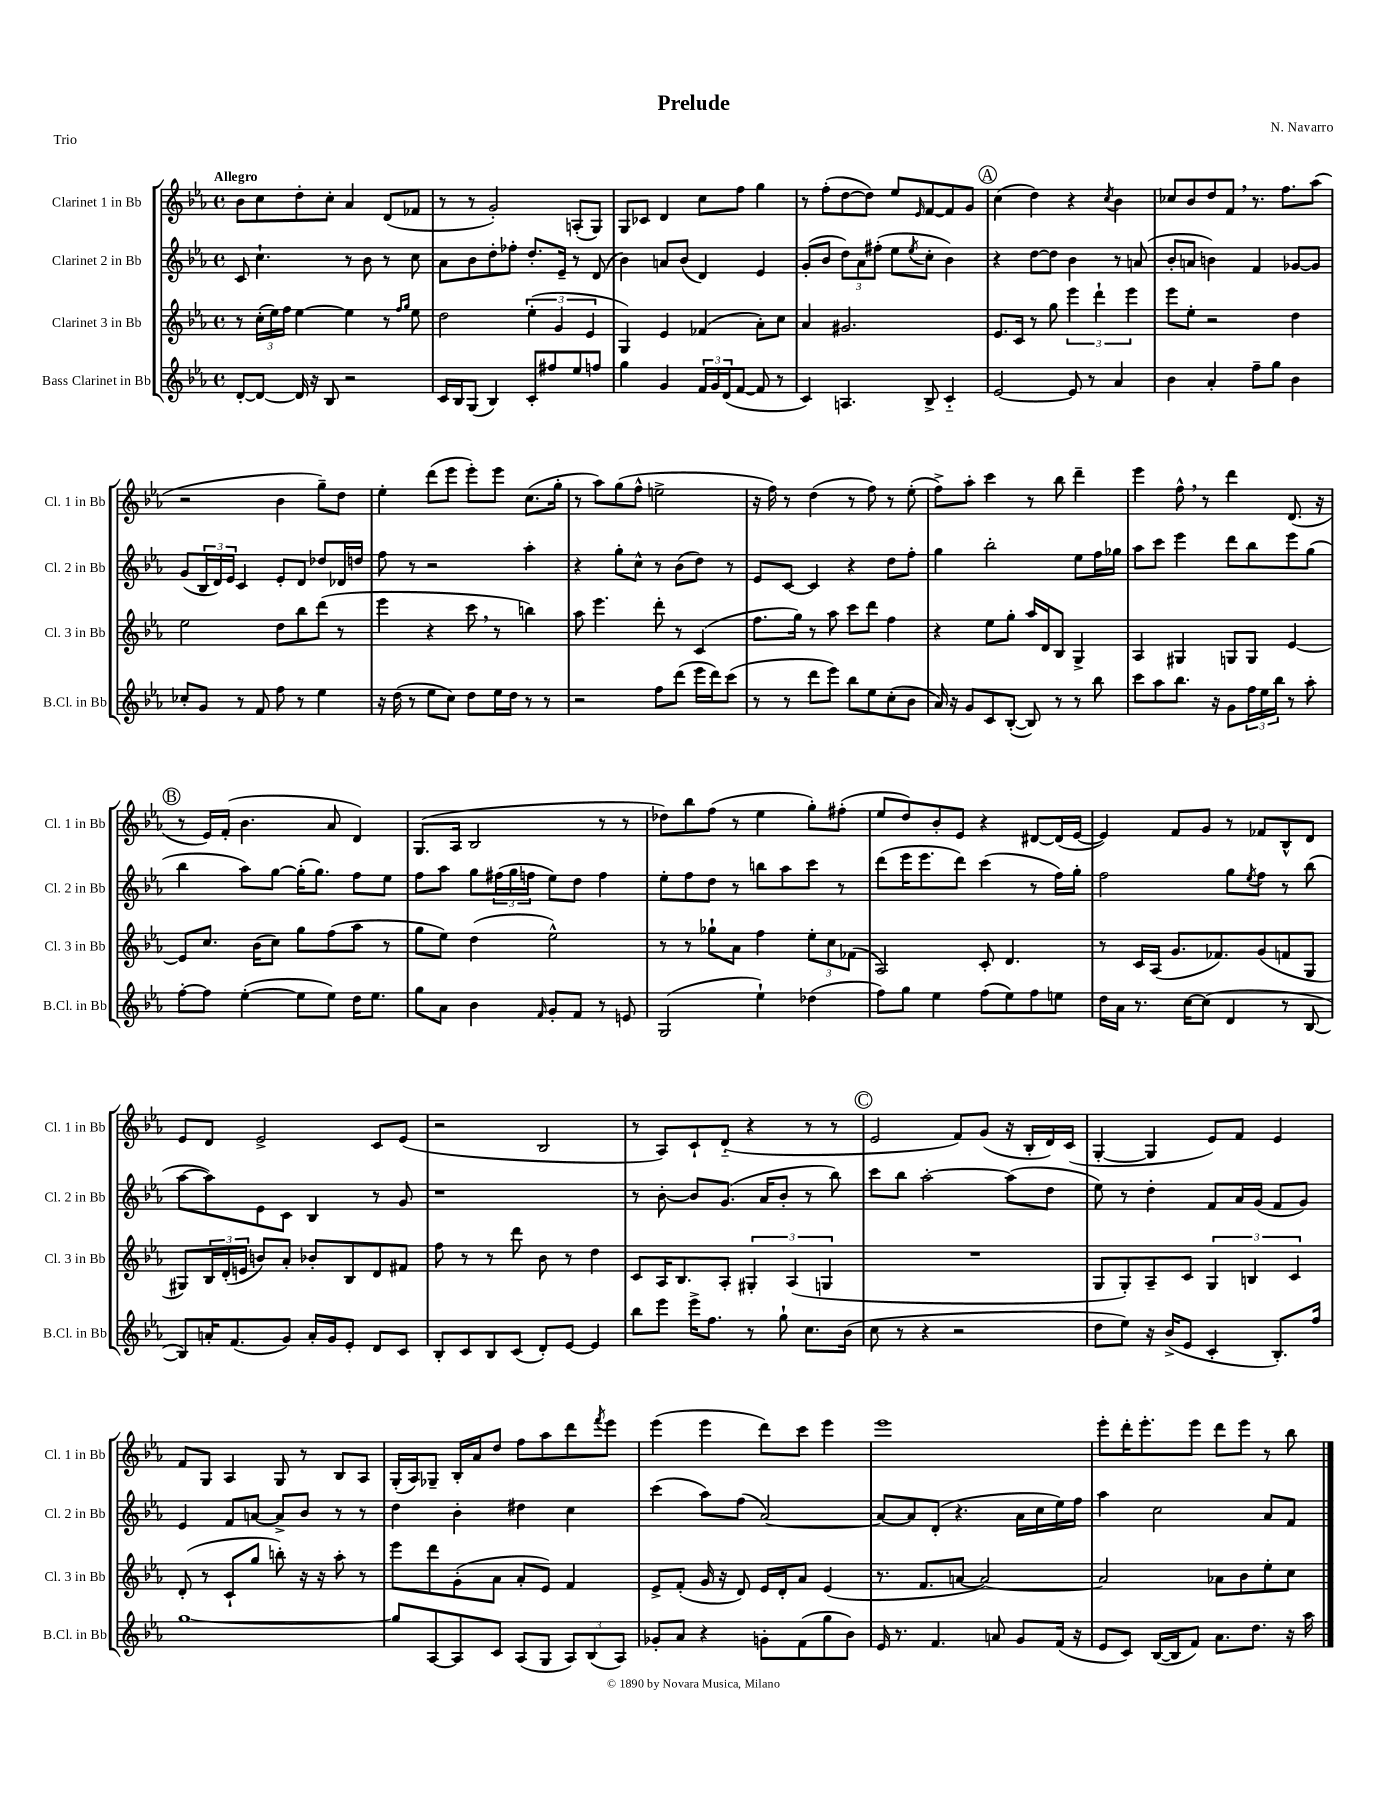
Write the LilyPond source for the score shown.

\header { title = "Prelude" composer = "N. Navarro" piece = "Trio" }
<<
\new StaffGroup <<
\new Staff = "s0" \with { instrumentName = "Clarinet 1 in Bb" shortInstrumentName = "Cl. 1 in Bb" } {
    \clef treble \key ees \major \defaultTimeSignature \time 4/4 \tempo "Allegro"
    bes'8 c''8 d''8-. c''8-. aes'4 d'8( fes'8 |
    r8 r8 g'2-.) a8-.( g8) |
    g8 ces'8 d'4 c''8 f''8 g''4 |
    r8 f''8-.( d''8~ d''8) ees''8 \grace { ees'16 } f'8~ f'8 g'8 |
    \mark \markup { \circle "A" } c''4( d''4) r4 \acciaccatura { c''8 } bes'4 |
    ces''8 bes'8 d''8 f'8 \breathe r8. f''8. aes''8( |
    r2 bes'4 g''8--) d''8 |
    ees''4-. d'''8( ees'''8 ees'''8-.) ees'''8 c''8.( g''16-. |
    r8 aes''8) g''8( f''8-^ e''2-> |
    r16 f''16) r8 d''4( r8 f''8) r8 ees''8-.( |
    f''8->) aes''8-. c'''4 r8 bes''8 d'''4-- |
    ees'''4 f''8-^ \breathe r8 d'''4 d'8.( r16 |
    \mark \markup { \circle "B" } r8 ees'16) f'16-.( bes'4. aes'8 d'4) |
    g8.( aes16 bes2 r8 r8 |
    des''8) bes''8 f''8( r8 ees''4 g''8-.) fis''8-.( |
    ees''8 d''8) bes'8-. ees'8 r4 dis'8~ dis'16( ees'16~ |
    ees'4) f'8 g'8 r8 fes'8 bes8-^ d'8 |
    ees'8 d'8 ees'2-> c'8 ees'8( |
    r2 bes2 |
    r8 aes8) c'8-! d'8-_( r4 r8 r8 |
    \mark \markup { \circle "C" } ees'2 f'8) g'8( r16 bes16-. d'16) c'16( |
    g4~-. g4 ees'8) f'8 ees'4 |
    f'8 g8 aes4 g8 r8 bes8 aes8 |
    g16-.( aes16) ges8-- bes16-. aes'16 d''8 f''8 aes''8 d'''8 \acciaccatura { f'''8 } ees'''8 |
    ees'''4( ees'''4 d'''8) c'''8 ees'''4 |
    ees'''1 |
    ees'''8-. d'''16-. ees'''8.-. ees'''8 d'''8 ees'''8 r8 bes''8 \bar "|." |
}
\new Staff = "s1" \with { instrumentName = "Clarinet 2 in Bb" shortInstrumentName = "Cl. 2 in Bb" } {
    \clef treble \key ees \major \defaultTimeSignature \time 4/4
    c'8 c''4.-! r8 bes'8 r8 c''8 |
    aes'8 bes'8 d''8-. fes''8-. d''8.-. ees'16-- r8 d'8( |
    bes'4) a'8 bes'8( d'4) ees'4 |
    g'8-.( bes'8 \tuplet 3/2 { d''8) aes'8 fis''8-.( } ees''8 \acciaccatura { ees''8 } c''8-. bes'4) |
    \mark \markup { \circle "A" } r4 d''8~ d''8 bes'4 r8 a'8( |
    bes'8-. a'8 b'4) f'4 ges'8~ ges'8 |
    g'8( \tuplet 3/2 { bes16 d'16) ees'16 } c'4 ees'8-. d'8 des''8 des'16 d''16 |
    f''8 r8 r2 aes''4-. |
    r4 g''8-. c''8-^ r8 bes'8( d''8) r8 |
    ees'8 c'8~ c'4 r4 d''8 f''8-. |
    g''4 bes''2-. ees''8 f''16 ges''16 |
    aes''8 c'''8 ees'''4 d'''8 bes''8 ees'''8 g''8( |
    \mark \markup { \circle "B" } bes''4 aes''8) g''8~ g''16-.( g''8.) f''8 ees''8 |
    f''8 aes''8 g''8 \tuplet 3/2 { fis''16( g''16 f''16 } ees''8) d''8 f''4 |
    ees''8-. f''8 d''8 r8 b''8 aes''8 c'''8 r8 |
    d'''8( ees'''16 ees'''8. d'''8) c'''4( r8 f''16) g''16-. |
    f''2 g''8 \acciaccatura { ees''8 } f''8 r8 bes''8( |
    aes''8~ aes''8) ees'8 c'8 bes4 r8 g'8 |
    r1 |
    r8 bes'8~-. bes'8 g'8.( aes'16 bes'8-. r8 bes''8) |
    \mark \markup { \circle "C" } c'''8 bes''8 aes''2~-. aes''8( d''8 |
    ees''8) r8 d''4-. f'8 aes'16 g'16( f'8 g'8) |
    ees'4 f'8 a'8~ a'8-> bes'8 r8 r8 |
    d''4 bes'4-. dis''4 c''4 |
    c'''4( aes''8) f''8( aes'2~) |
    aes'8~ aes'8 d'8-.( r4. aes'16 c''16 ees''16) f''16 |
    aes''4 c''2 aes'8 f'8 \bar "|." |
}
\new Staff = "s2" \with { instrumentName = "Clarinet 3 in Bb" shortInstrumentName = "Cl. 3 in Bb" } {
    \clef treble \key ees \major \defaultTimeSignature \time 4/4
    r8 \tuplet 3/2 { c''16-.( ees''16) f''16 } ees''4~ ees''4 r8 \grace { f''16 g''16 } ees''8 |
    d''2 \tuplet 3/2 { ees''4-.( g'4 ees'4 } |
    g4) ees'4 fes'4( aes'8-.) c''8 |
    aes'4 gis'2. |
    \mark \markup { \circle "A" } ees'8. c'16 r8 g''8 \tuplet 3/2 { ees'''4 d'''4-! ees'''4 } |
    ees'''8 ees''8-. r2 d''4 |
    ees''2 d''8 bes''8 d'''8( r8 |
    ees'''4 r4 c'''8 \breathe r8 b''4) |
    aes''8 ees'''4. d'''8-. r8 c'4( |
    f''8. g''16) r8 aes''8 c'''8 d'''8 f''4 |
    r4 ees''8 g''8-. aes''16 d'16 bes8 g4-> |
    aes4 gis4 g8 g8 ees'4~ |
    \mark \markup { \circle "B" } ees'8 c''8. bes'16( c''8) g''8 f''8( aes''8 r8 |
    g''8 ees''8) d''4( ees''2-^) |
    r8 r8 ges''8-! aes'8 f''4 \tuplet 3/2 { ees''8-. c''8 fes'8( } |
    aes2) c'8-. d'4. |
    r8 c'16 aes16( g'8. fes'8.) g'8( f'8 g8 |
    gis8) \tuplet 3/2 { bes16 d'16-.( e'16 } b'8) aes'8-. bes'8-. bes8 d'8 fis'8 |
    f''8 r8 r8 d'''8 bes'8 r8 d''4 |
    c'8 aes16 bes8. aes8-. \tuplet 3/2 { gis4-. aes4( g4 } |
    \mark \markup { \circle "C" } R1 |
    g8 g8-.) aes8-- c'8 \tuplet 3/2 { g4 b4 c'4 } |
    d'8-.( r8 c'8-! g''8 b''8-.) r16 r16 aes''8-. r8 |
    ees'''8 d'''8 g'8-.( aes'8 aes'8-. ees'8) f'4 |
    ees'8-> f'8-.( g'16 r16 d'8) ees'16 d'16-. aes'8 ees'4( |
    r8. f'8. a'8~ a'2~) |
    a'2 aes'8 bes'8 ees''8-. c''8 \bar "|." |
}
\new Staff = "s3" \with { instrumentName = "Bass Clarinet in Bb" shortInstrumentName = "B.Cl. in Bb" } {
    \clef treble \key ees \major \defaultTimeSignature \time 4/4
    d'8~-. d'8~ d'16 r16 bes8 r2 |
    c'16 bes16 g8( bes4) c'8-. fis''8 ees''8 f''8 |
    g''4 g'4 \tuplet 3/2 { f'16 g'16 d'16( } f'8~ f'8 r8 |
    c'4) a4. bes8-> c'4-_ |
    \mark \markup { \circle "A" } ees'2~ ees'8 r8 aes'4 |
    bes'4 aes'4-. f''8-- g''8 bes'4 |
    ces''8-. g'8 r8 f'8 f''8 r8 ees''4 |
    r16 d''16( r8 ees''8 c''8) d''8 ees''16 d''16 r8 r8 |
    r2 f''8 d'''8( ees'''16 d'''16) c'''8( |
    r8 r8 d'''8 ees'''8) bes''8 ees''8 c''8-.( bes'8 |
    aes'16) r16 g'8 c'8 bes8~-.( bes8) r8 r8 bes''8 |
    c'''8 aes''8 bes''8. r16 g'8 \tuplet 3/2 { f''16 ees''16 bes''16 } r8 aes''8-. |
    \mark \markup { \circle "B" } f''8~-. f''8 ees''4~-.( ees''8 ees''8) d''16 ees''8. |
    g''8 aes'8 bes'4 \grace { f'16 } g'8-. f'8 r8 e'8 |
    g2( ees''4-!) des''4( |
    f''8) g''8 ees''4 f''8( ees''8) f''8 e''8 |
    d''16 aes'16 r8. c''16~ c''8( d'4 r8 bes8~ |
    bes8) a'16-. f'8.( g'8) a'16-. g'16 ees'8-. d'8 c'8 |
    bes8-. c'8 bes8 c'8( d'8-.) ees'8~ ees'4 |
    bes''8 ees'''8 ees'''16-> f''8. r8 g''8-! c''8. bes'16( |
    \mark \markup { \circle "C" } c''8 r8 r4 r2 |
    d''8 ees''8) r16 bes'16->( ees'8 c'4-. bes8.-.) f''16 |
    g''1~ |
    g''8 aes8~ aes8 c'8 aes8( g8 \tuplet 3/2 { aes8) bes8( aes8) } |
    ges'8-. aes'8 r4 g'8-. f'8( g''8 bes'8) |
    ees'16 r8. f'4. a'8 g'8 f'16( r16 |
    ees'8 c'8) bes16~( bes16 f'8) aes'8. d''8. r16 aes''16 \bar "|." |
}
>>
>>
\layout { \context { \Score \remove "Bar_number_engraver" } }
